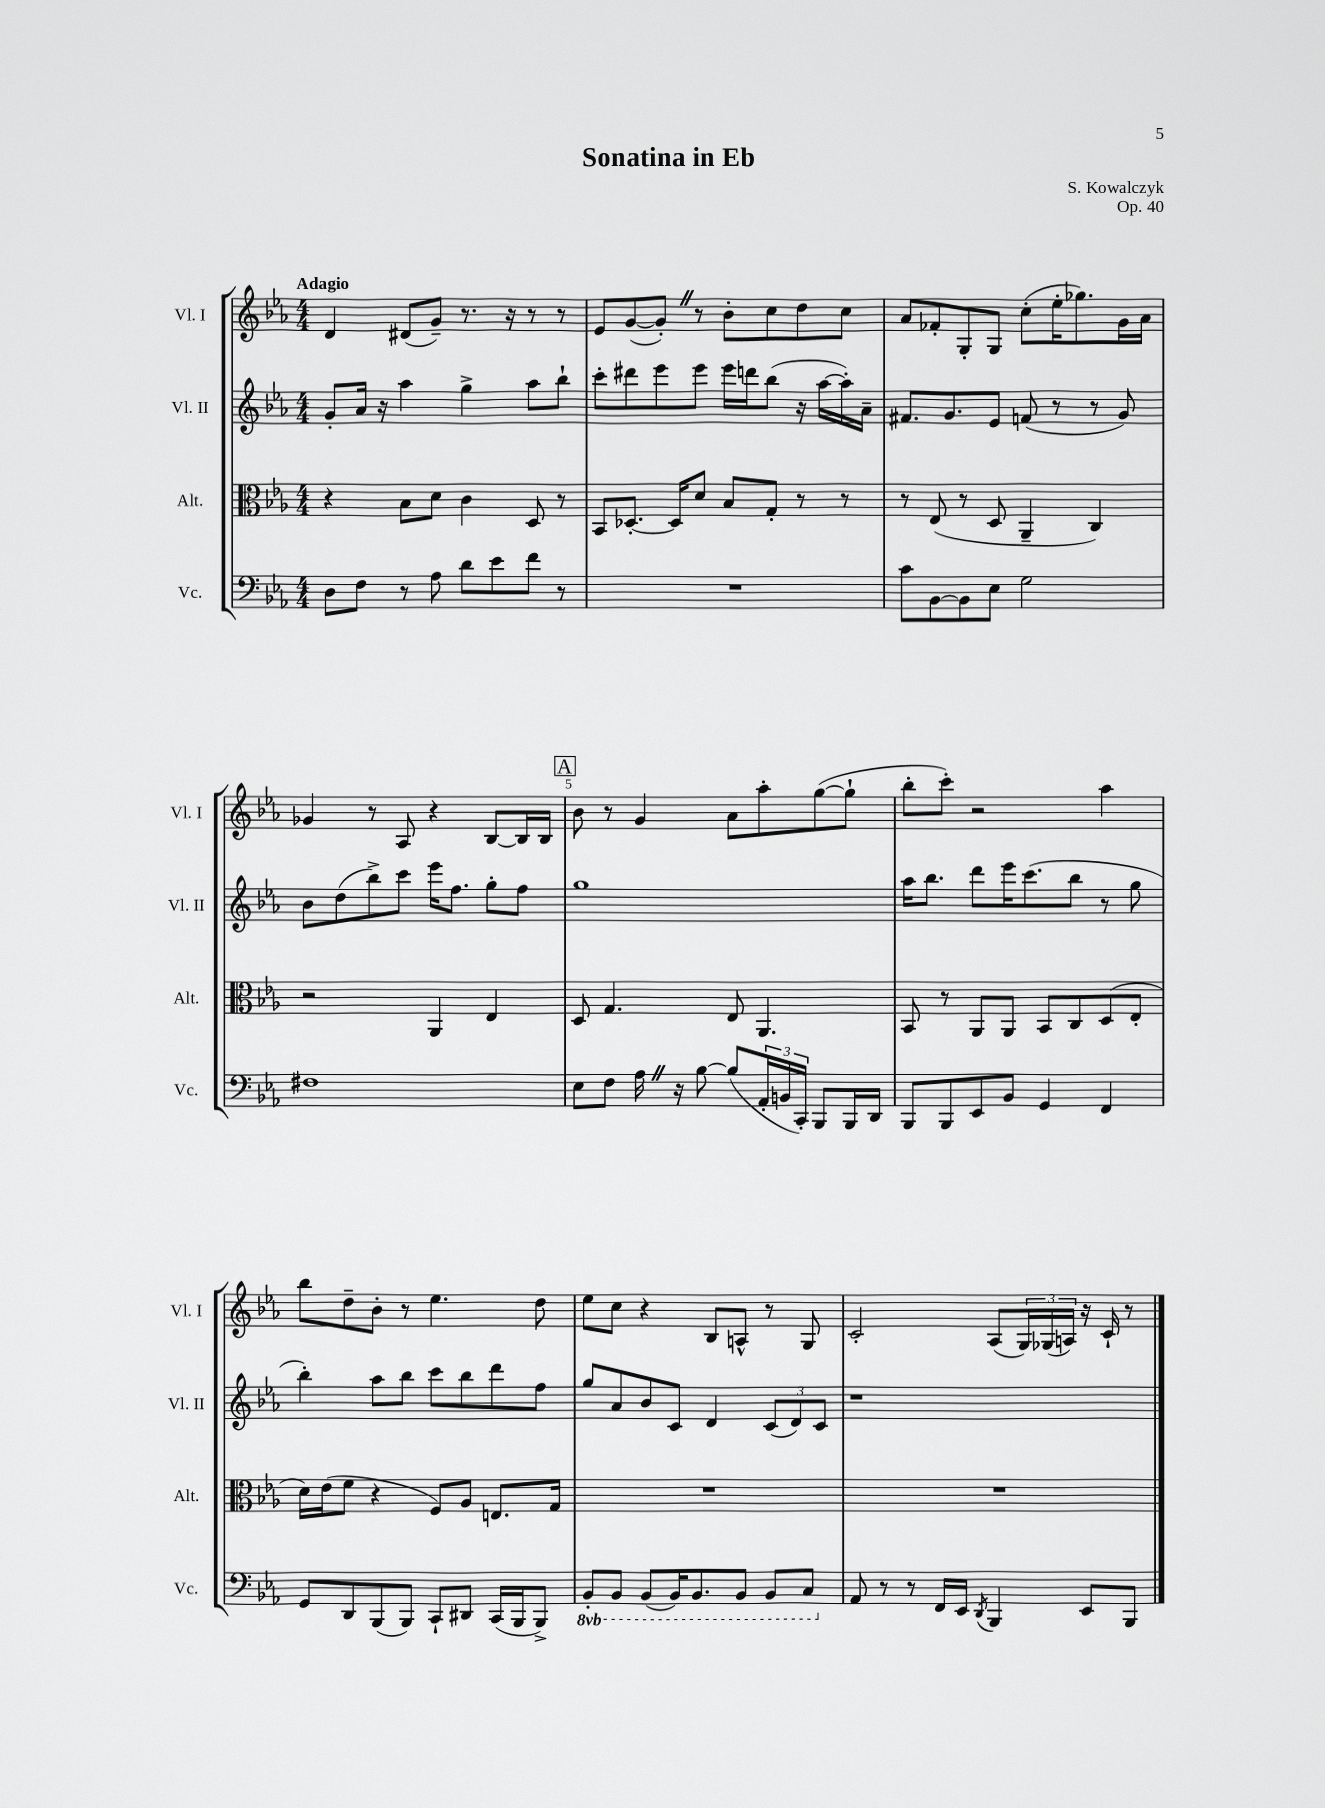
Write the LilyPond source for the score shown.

\header { title = "Sonatina in Eb" composer = "S. Kowalczyk" opus = "Op. 40" }
<<
\new StaffGroup <<
\new Staff = "s0" \with { instrumentName = "Vl. I" shortInstrumentName = "Vl. I" } {
    \clef treble \key ees \major \numericTimeSignature \time 4/4 \tempo "Adagio"
    d'4 dis'8( g'8--) r8. r16 r8 r8 |
    ees'8 g'8~( g'8-.) \once \override BreathingSign.text = \markup { \musicglyph "scripts.caesura.straight" } \breathe r8 bes'8-. c''8 d''8 c''8 |
    aes'8 fes'8-. g8-. g8 c''8-.( ees''16-. ges''8.) g'16 aes'16 |
    ges'4 r8 aes8 r4 bes8~ bes16 bes16 |
    \mark \markup { \box "A" } bes'8 r8 g'4 aes'8 aes''8-. g''8~( g''8-! |
    bes''8-. c'''8-.) r2 aes''4 |
    bes''8 d''8-- bes'8-. r8 ees''4. d''8 |
    ees''8 c''8 r4 bes8 a8-^ r8 g8 |
    c'2-. aes8( \tuplet 3/2 { g16) ges16( a16) } r16 c'16-! r8 \bar "|." |
}
\new Staff = "s1" \with { instrumentName = "Vl. II" shortInstrumentName = "Vl. II" } {
    \clef treble \key ees \major \numericTimeSignature \time 4/4
    g'8-. aes'16 r16 aes''4 g''4-> aes''8 bes''8-! |
    c'''8-. dis'''8 ees'''8 ees'''8 ees'''16 d'''16 bes''8( r16 aes''16~ aes''16-.) aes'16-- |
    fis'8. g'8. ees'8 f'8( r8 r8 g'8) |
    bes'8 d''8( bes''8->) c'''8 ees'''16 f''8. g''8-. f''8 |
    \mark \markup { \box "A" } g''1 |
    aes''16 bes''8. d'''8 ees'''16 c'''8.( bes''8 r8 g''8 |
    bes''4-.) aes''8 bes''8 c'''8 bes''8 d'''8 f''8 |
    g''8 aes'8 bes'8 c'8 d'4 \tuplet 3/2 { c'8( d'8) c'8 } |
    r1 \bar "|." |
}
\new Staff = "s2" \with { instrumentName = "Alt." shortInstrumentName = "Alt." } {
    \clef alto \key ees \major \numericTimeSignature \time 4/4
    r4 bes8 d'8 c'4 d8 r8 |
    bes,8 des8.~-. des16 d'8 bes8 g8-. r8 r8 |
    r8 ees8( r8 d8 aes,4-- c4) |
    r2 aes,4 ees4 |
    \mark \markup { \box "A" } d8 g4. ees8 aes,4. |
    bes,8 r8 aes,8 aes,8 bes,8 c8 d8( ees8-. |
    d'16) ees'16( f'8 r4 f8) aes8 e8. g16 |
    R1 |
    R1 \bar "|." |
}
\new Staff = "s3" \with { instrumentName = "Vc." shortInstrumentName = "Vc." } {
    \clef bass \key ees \major \numericTimeSignature \time 4/4 \set Staff.ottavationMarkups = #ottavation-simple-ordinals
    d8 f8 r8 aes8 d'8 ees'8 f'8 r8 |
    R1 |
    c'8 bes,8~ bes,8 ees8 g2 |
    fis1 |
    \mark \markup { \box "A" } ees8 f8 aes16 \once \override BreathingSign.text = \markup { \musicglyph "scripts.caesura.straight" } \breathe r16 bes8~ bes8( \tuplet 3/2 { aes,16-. b,16 c,16-.) } bes,,8 bes,,16 d,16 |
    bes,,8 bes,,8 ees,8 bes,8 g,4 f,4 |
    g,8 d,8 bes,,8( bes,,8) c,8-! dis,8 c,16( bes,,16 bes,,8->) |
    \ottava #-1 bes,,8-. bes,,8 bes,,8( bes,,16) bes,,8. bes,,8 bes,,8 c,8 \ottava #0 |
    aes,8 r8 r8 f,16 ees,16 \acciaccatura { d,8 } bes,,4 ees,8 bes,,8 \bar "|." |
}
>>
>>
\layout { \context { \Score \override BarNumber.break-visibility = ##(#f #t #t) barNumberVisibility = #(every-nth-bar-number-visible 5) } }
